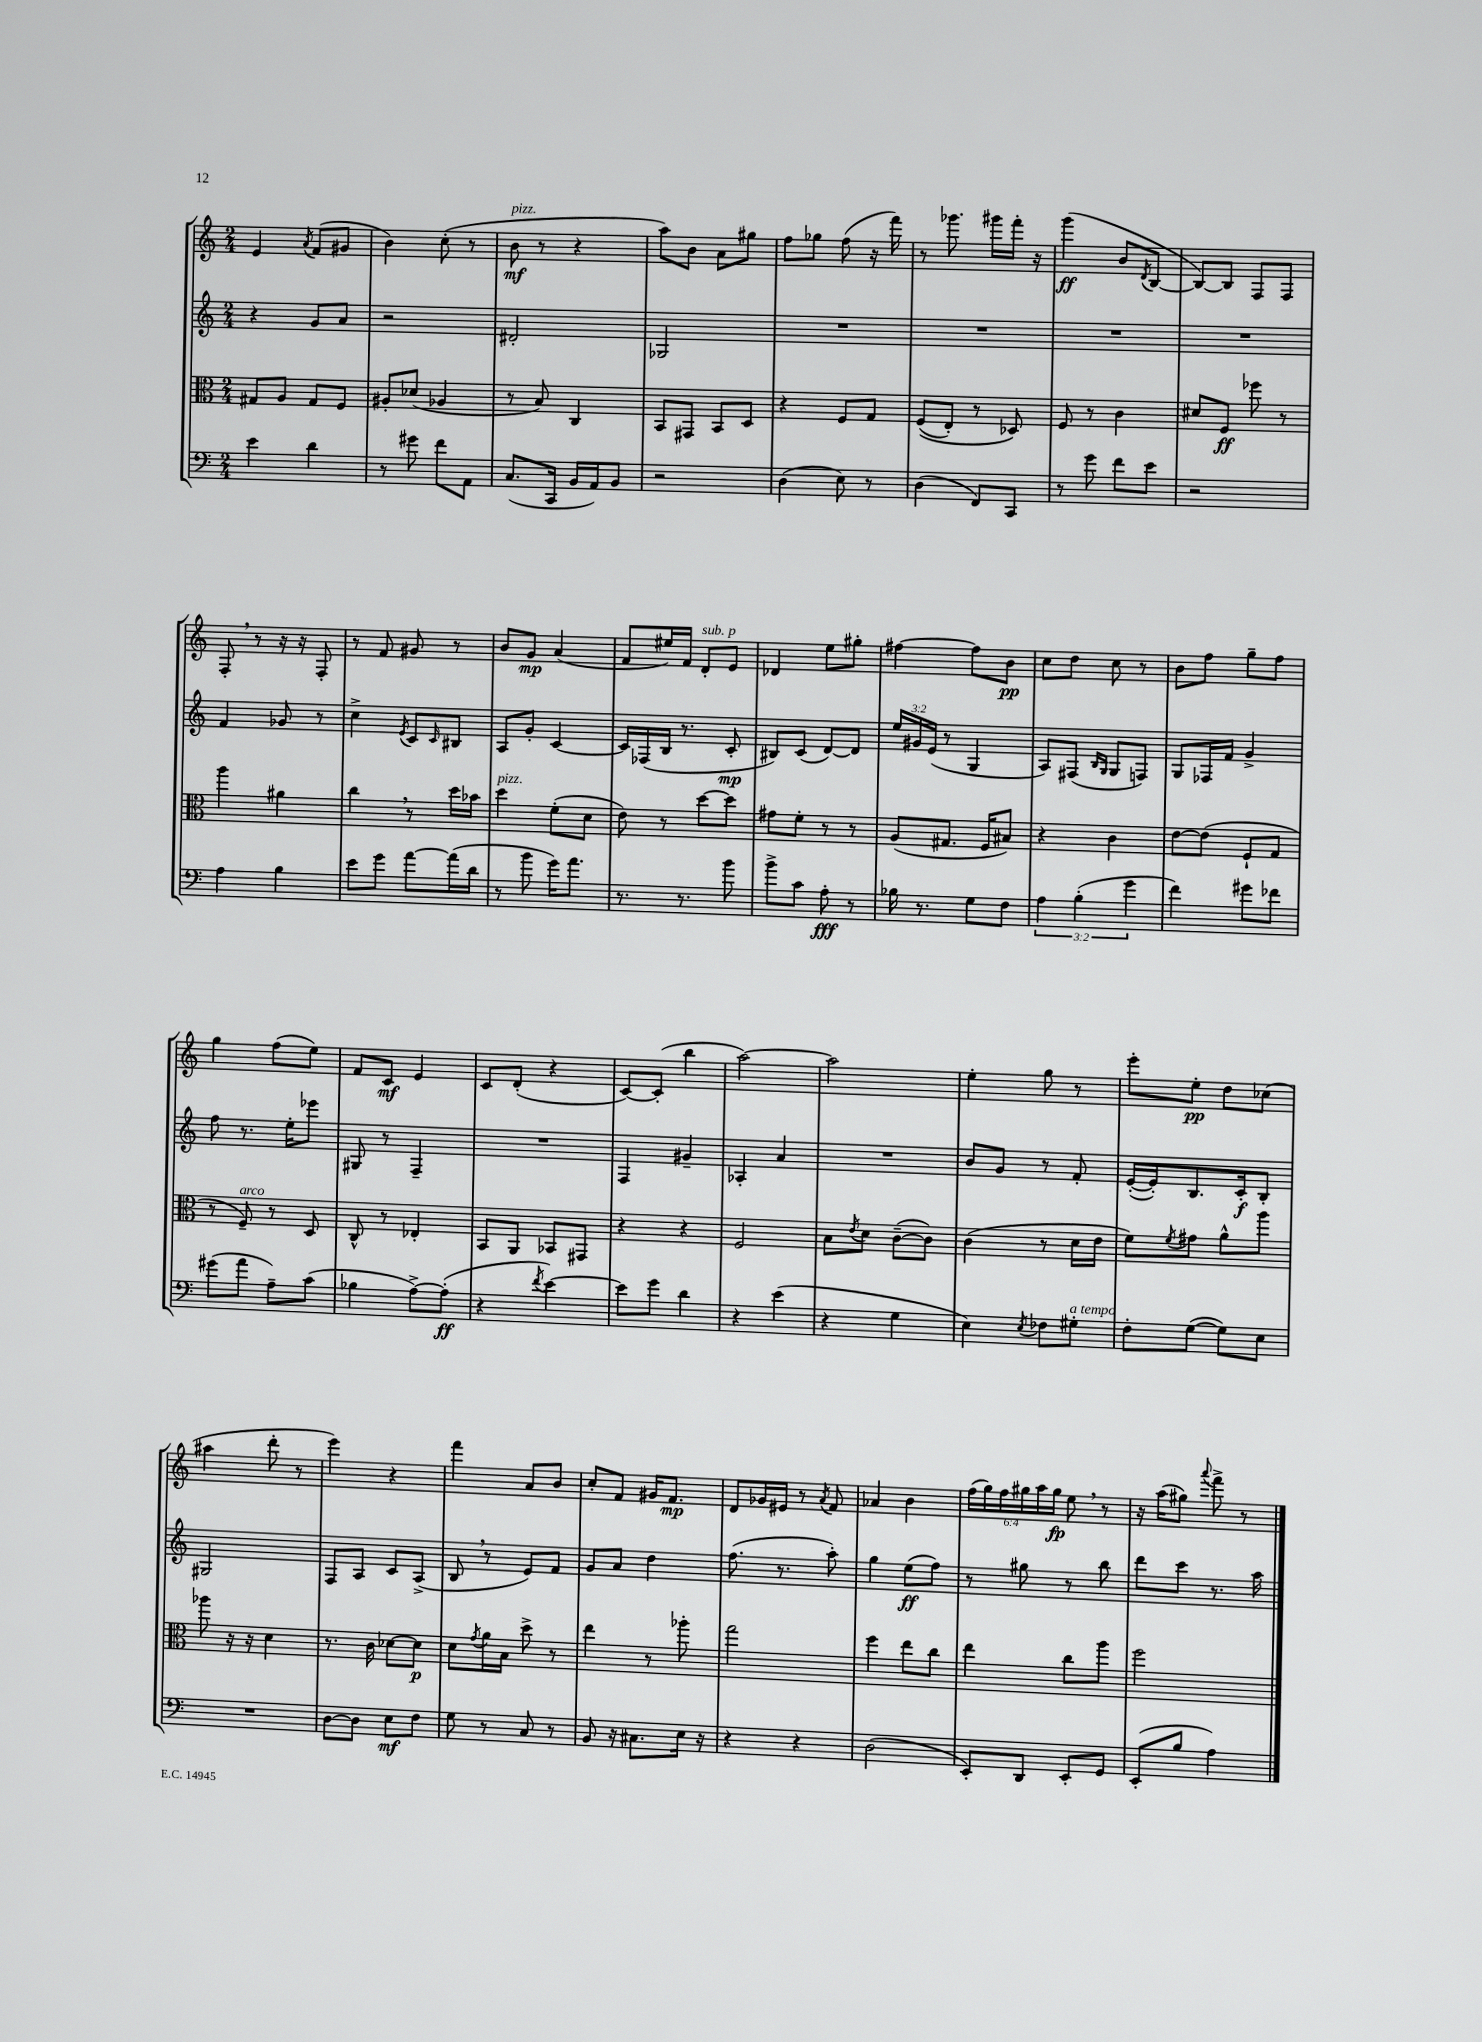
<<
\new StaffGroup <<
\new Staff = "s0" {
    \clef treble \key c \major \numericTimeSignature \time 2/4 \override Staff.TupletNumber.text = #tuplet-number::calc-fraction-text
    e'4 \acciaccatura { a'8 } f'8( gis'8 |
    b'4) c''8-.( r8 |
    b'8\mf^\markup { \italic "pizz." } r8 r4 |
    a''8) b'8 a'8 gis''8 |
    f''8 ges''8 f''8( r16 f'''16) |
    r8 ges'''8. gis'''16 f'''16-. r16 |
    g'''4\ff( b'8 \acciaccatura { d'8 } b8~ |
    b8~) b8 f8 f8 |
    f8-. \breathe r8 r16 r16 f8-. |
    r8 f'8 gis'8 r8 |
    b'8 g'8\mp a'4( |
    f'8 eis''16) f'16 d'8-.^\markup { \italic "sub. p" } e'8 |
    des'4 e''8 gis''8-. |
    fis''4~ fis''8 b'8\pp |
    c''8 d''8 c''8 r8 |
    b'8 f''8 g''8-- f''8 |
    g''4 f''8( e''8) |
    f'8 c'8\mf e'4 |
    c'8 d'8-.( r4 |
    c'8~) c'8-.( b''4 |
    a''2~) |
    a''2 |
    e''4-. g''8 r8 |
    e'''8-. e''8-.\pp d''8 ces''8( |
    ais''4 d'''8-. r8 |
    e'''4) r4 |
    f'''4 a'8 b'8 |
    c''8-. f'8 gis'16 f'8.\mp |
    d'8 ges'16 eis'16 r8 \acciaccatura { a'8 } f'8 |
    aes'4 b'4 |
    \tuplet 6/4 { f''16( g''16) f''16 gis''16 a''16 gis''16\fp } e''8 \breathe r8 |
    r16 a''16( gis''8) \appoggiatura { a'''8 } f'''8-> r8 \bar "|." |
}
\new Staff = "s1" {
    \clef treble \key c \major \numericTimeSignature \time 2/4 \override Staff.TupletNumber.text = #tuplet-number::calc-fraction-text
    r4 g'8 a'8 |
    r2 |
    dis'2-. |
    ges2 |
    R2 |
    R2 |
    R2 |
    R2 |
    f'4 ges'8 r8 |
    c''4-> \acciaccatura { e'8 } c'8 \grace { c'16 } bis8 |
    a8 g'8-. c'4~ |
    c'16 fes16( b16 r8. c'8-.\mp |
    bis8) c'8( d'8~) d'8 |
    \tuplet 3/2 { e''16 gis'16 e'16( } r8 g4 |
    a8) fis8( \grace { b16 g16 } g8 f8) |
    g8 fes16 f'16 g'4-> |
    f''8 r8. e''16-. ees'''8 |
    gis8 r8 f4-- |
    R2 |
    f4 gis'4-- |
    aes4-. a'4 |
    R2 |
    b'8 g'8 r8 f'8-. |
    e'16~-.( e'16-.) b8. c'16-.\f b8-. |
    gis2 |
    f8 a8 c'8 a8->( |
    b8 \breathe r8 e'8) f'8 |
    g'8 a'8 d''4 |
    f''8.( r8. a''8-.) |
    g''4 e''8\ff( f''8) |
    r8 gis''8 r8 b''8 |
    d'''8 c'''8 r8. a''16 \bar "|." |
}
\new Staff = "s2" {
    \clef alto \key c \major \numericTimeSignature \time 2/4
    gis8 a8 gis8 f8 |
    ais8-. des'8( aes4 |
    r8 b8) c4 |
    b,8 gis,8 b,8 d8 |
    r4 f8 g8 |
    f8(\( e8-.) r8 des8\) |
    f8 r8 c'4 |
    dis'8 f8\ff fes''8 r8 |
    a''4 ais'4 |
    c''4 \breathe r8 d''16 bes'16 |
    d''4^\markup { \italic "pizz." } f'8-.( d'8 |
    e'8) r8 d''8~ d''8 |
    gis'8 f'8-. r8 r8 |
    a8( gis8. f16 bis8) |
    r4 c'4 |
    e'8~ e'8( f8-! g8 |
    r8 f8--^\markup { \italic "arco" }) r8 d8 |
    c8-^ r8 ees4-. |
    b,8 a,8 bes,8 gis,8 |
    r4 r4 |
    f2 |
    b8 \acciaccatura { e'8 } d'8 c'8~--( c'8) |
    c'4( r8 d'16 e'16 |
    f'8) \acciaccatura { f'8 } gis'8 a'8-^ a''8 |
    aes''8 r16 r16 d'4 |
    r8. c'16 des'8~ des'8\p |
    d'8 \acciaccatura { g'8 } a'16 b16 d''8-> r8 |
    e''4 r8 aes''8-. |
    g''2 |
    f''4 e''8 c''8 |
    e''4 c''8 a''8 |
    f''2 \bar "|." |
}
\new Staff = "s3" {
    \clef bass \key c \major \numericTimeSignature \time 2/4 \override Staff.TupletNumber.text = #tuplet-number::calc-fraction-text
    e'4 d'4 |
    r8 gis'8 f'8 a,8 |
    c8.( c,16 b,16 a,16) b,8 |
    r2 |
    d4( e8) r8 |
    d4( f,8) c,8 |
    r8 g'8 f'8 e'8 |
    r2 |
    a4 b4 |
    e'8 g'8 a'8~ a'16( d'16 |
    r8 b'8 g'16) a'8. |
    r8. r8. b'8 |
    b'8-> c'8 a8-.\fff r8 |
    bes16 r8. g8 f8 |
    \tuplet 3/2 { a4 b4-.( g'4 } |
    f'4) gis'8 fes'8 |
    gis'8( a'8 a8--) c'8( |
    bes4 a8~->) a8-.\ff( |
    r4 \acciaccatura { f'8 } e'4~) |
    e'8 g'8 d'4 |
    r4 e'4( |
    r4 g4 |
    e4) \acciaccatura { e8 } fes8 gis8-.^\markup { \italic "a tempo" } |
    f8-. g8~( g8) e8 |
    R2 |
    d8~ d8 e8\mf f8 |
    g8 r8 c8 r8 |
    b,8 r16 cis8. e16 r16 |
    r4 r4 |
    d2( |
    e,8-.) d,8 e,8-. g,8 |
    e,8-.( b8 a4) \bar "|." |
}
>>
>>
\layout { \context { \Score \remove "Bar_number_engraver" } }
